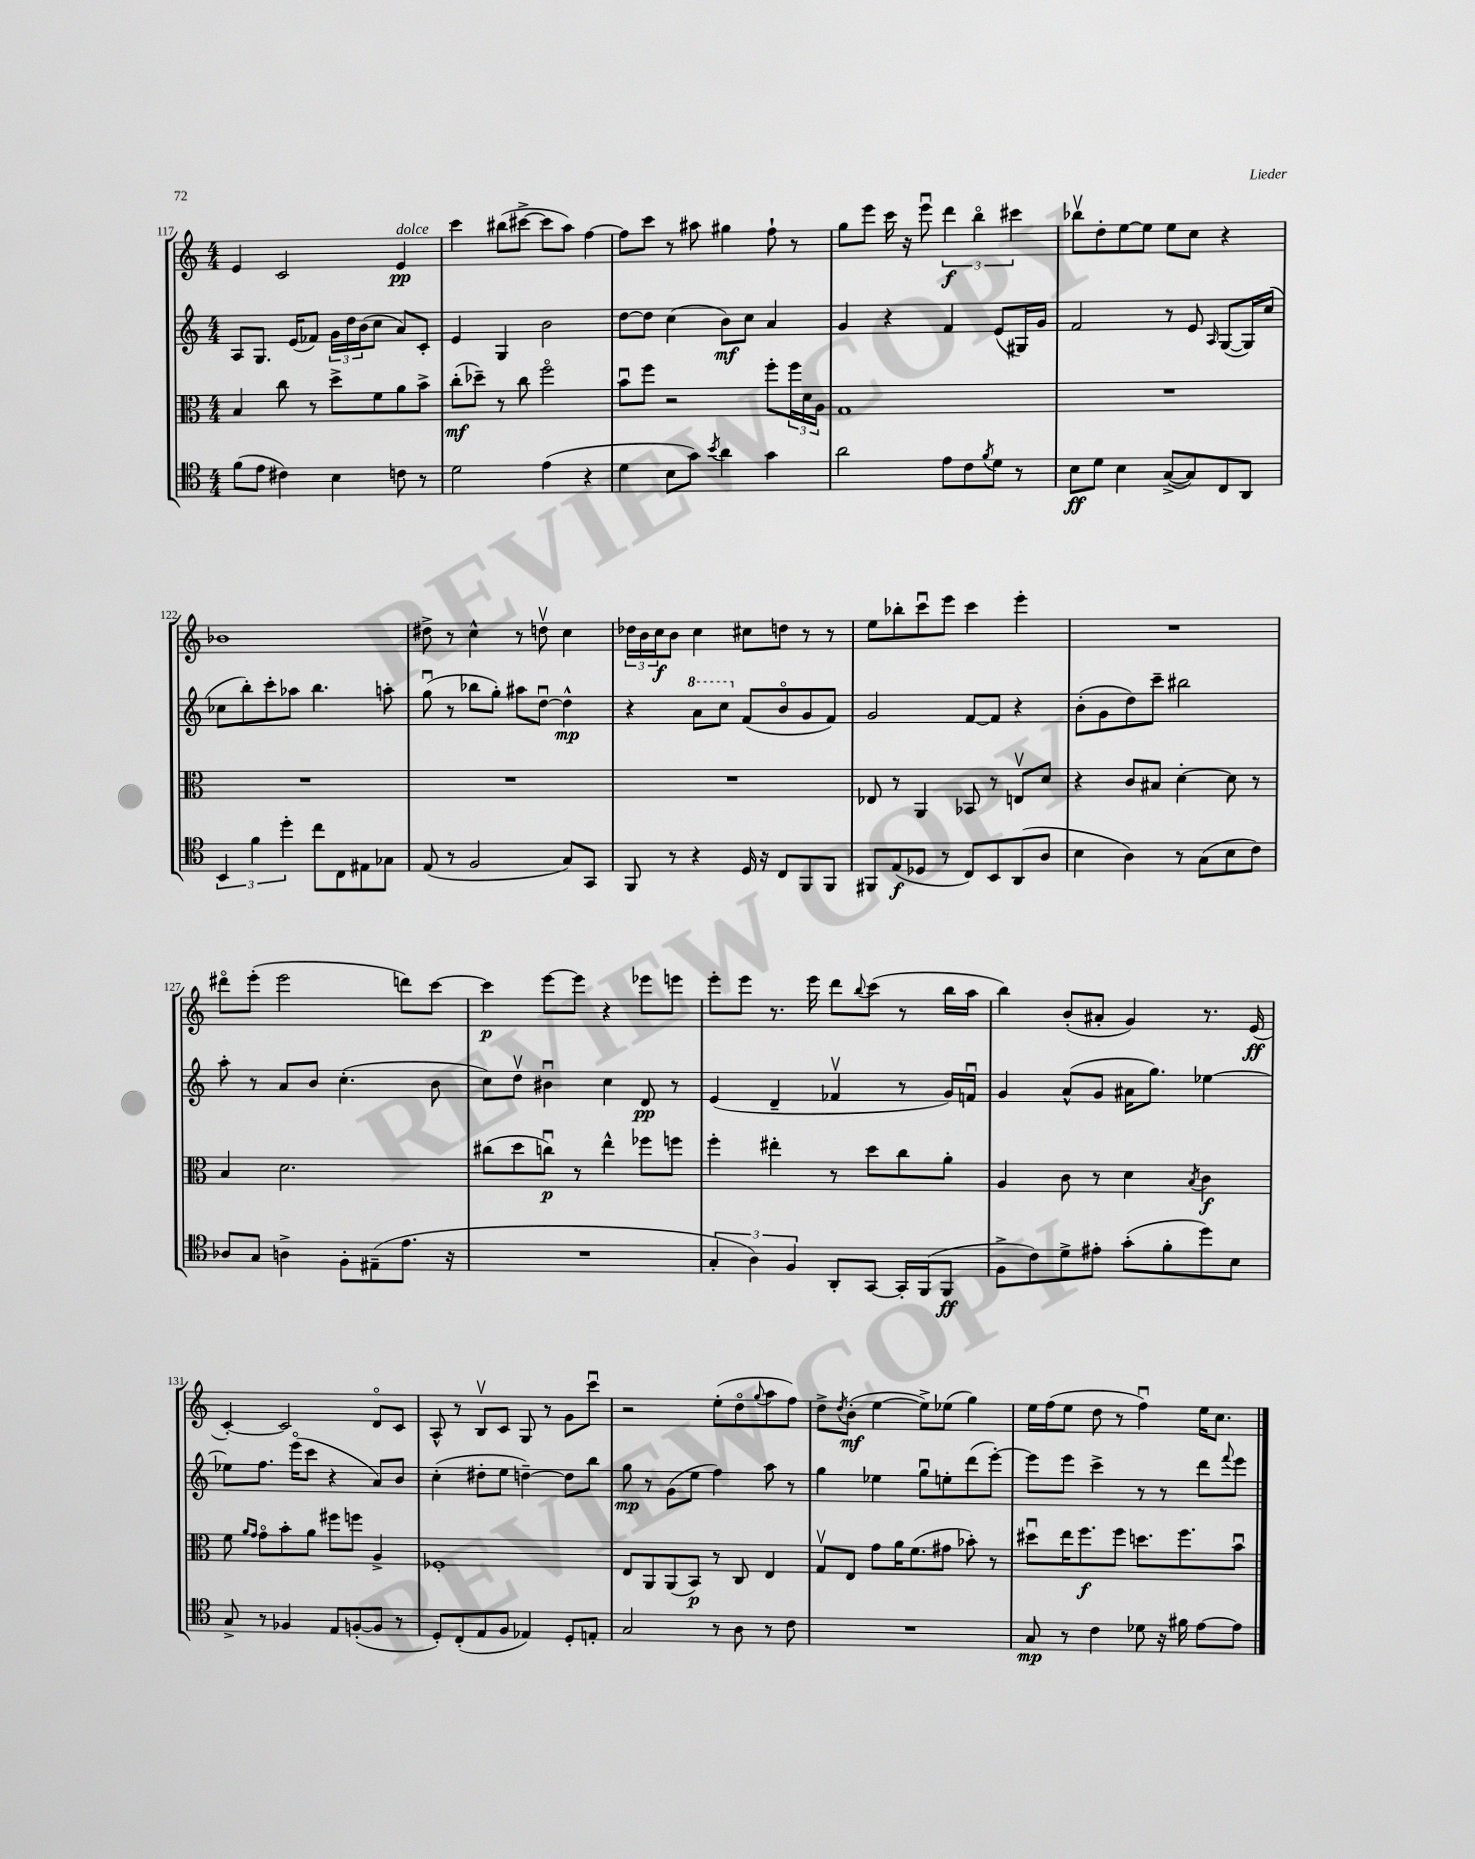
<<
\new StaffGroup <<
\new Staff = "s0" {
    \clef treble \key c \major \numericTimeSignature \time 4/4
    e'4 c'2 e'4\pp^\markup { \italic "dolce" } |
    c'''4 bis''8( cis'''8~-> cis'''8 a''8) f''4~ |
    f''8 c'''8 r8 ais''8 gis''4 f''8-! r8 |
    g''8 e'''8 c'''16 r16 e'''8\downbow \tuplet 3/2 { d'''4\f b''4\flageolet cis'''4 } |
    bes''8\upbow d''8-. e''8~ e''8 e''8 c''8 r4 |
    bes'1 |
    dis''8-> r8 c''4-^ r8 d''8\upbow c''4 |
    \tuplet 3/2 { des''16 b'16 c''16\f } b'8 c''4 cis''8 d''8 r8 r8 |
    e''8 bes''8-. c'''8\downbow e'''8 c'''4 e'''4-. |
    R1 |
    dis'''8\flageolet e'''8-.( e'''2 d'''8) c'''8~ |
    c'''4\p e'''8~ e'''8 r4 ees'''8 e'''8 |
    e'''8-. e'''8 r8. e'''16 d'''8 \appoggiatura { b''8 } c'''8( r8 b''16 a''16 |
    b''4) b'8-.( ais'8-. g'4) r8. e'16\ff( |
    c'4~-.) c'2 d'8\flageolet c'8 |
    a8-^ r8 b8\upbow c'8 g8 r8 g'8 c'''8\downbow |
    r2 e''8-.( d''8\flageolet \appoggiatura { g''8 } a''8 f''8) |
    d''8-> \acciaccatura { d''8 } b'8-.\mf( e''4~ e''8->) ees''8( g''4) |
    e''16 f''16( e''8 d''8 r8 f''4\downbow) e''16 c''8. \bar "|." |
}
\new Staff = "s1" {
    \clef treble \key c \major \numericTimeSignature \time 4/4
    a8 g8. e'16( fes'8) \tuplet 3/2 { g'16 d''16 b'16( } c''8 a'8) c'8-. |
    e'4 g4 b'2 |
    d''8~ d''8 c''4( b'8\mf) c''8 a'4 |
    g'4 r4 f'4 e'8( gis16) g'16 |
    f'2 r8 e'8 \grace { a16 } g8~( g16) c''16( |
    ces''8 b''8-.) c'''8-. aes''8 b''4. a''8-. |
    g''8\downbow( r8 bes''8 g''8-.) ais''8 d''8~\downbow d''4-^\mp |
    r4 \ottava #1 a''8 c'''8 \ottava #0 f'8( b'8\flageolet g'8 f'8) |
    g'2 f'8~ f'8 r4 |
    b'8-.( g'8 d''8) c'''8-- bis''2 |
    a''8-. r8 a'8 b'8 c''4.-.( b'8 |
    c''8) d''8\upbow bis'4\downbow c''4 d'8\pp r8 |
    e'4( d'4-- fes'4\upbow r8 g'16) f'16\downbow |
    g'4 a'8-^( g'8 ais'16 g''8.) ees''4~ |
    ees''8 f''8. e'''16\flageolet( c'''8 r4 a'8) b'8 |
    c''4-.( dis''8-. e''8 d''4~--) d''8 b''8 |
    g''8\mp r8 g'8( e''8 f''4) a''8 r8 |
    g''4 ees''4 g''8\downbow e''8-. d'''8( e'''8~-.) |
    e'''8 e'''8 c'''4-> r8 r8 d'''8 \appoggiatura { f'''8 } e'''8 \bar "|." |
}
\new Staff = "s2" {
    \clef alto \key c \major \numericTimeSignature \time 4/4
    b4 c''8 r8 d''8-> f'8 a'8 b'8-> |
    c''8-.\mf( des''8--) r8 c''8 f''2\flageolet |
    b'8\downbow f''8 r2 f''8-. \tuplet 3/2 { f''16 d'16 a16 } |
    g1 |
    R1 |
    R1 |
    R1 |
    R1 |
    ees8 r8 a,4 bes,8 r8 e8\upbow d'8 |
    r4 c'8 bis8 d'4~-. d'8 r8 |
    b4 d'2. |
    cis''8( d''8 c''8\downbow\p) r8 e''4-^ fes''8 f''8 |
    f''4-. eis''4-. r8 d''8 c''8 a'8-. |
    a4 c'8 r8 d'4 \acciaccatura { b8 } c'4\f |
    f'8 \grace { a'16 g'16 } g'8\flageolet b'8-. a'8 fis''8 f''8 a4-> |
    fes1-. |
    e8 a,8 a,8( b,8\p) r8 c8 e4 |
    g8\upbow e8 g'8 a'16 f'8.( gis'8 bes'8-.) r8 |
    dis''8\downbow e''16 f''8.\f f''8 d''8. f''8. b'8\downbow \bar "|." |
}
\new Staff = "s3" {
    \clef tenor \key c \major \numericTimeSignature \time 4/4
    f'8( e'8 cis'4) b4 c'8 r8 |
    d'2 e'4( r4 |
    d'4 b8 g'8) \acciaccatura { b'8 } a'4 g'4 |
    a'2 e'8 c'8 \acciaccatura { f'8 } d'8 r8 |
    b8\ff d'8 b4 g8~->( g8) c8 a,8 |
    \tuplet 3/2 { b,4 f'4 d''4-. } c''8 c8 eis8 ges8 |
    e8( r8 f2 g8) g,8 |
    f,8 r8 r4 d16 r16 c8 f,8 f,8 |
    fis,8 e8\f( des8 r8 c8) b,8 a,8( a8 |
    b4 a4) r8 g8( b8 c'8) |
    aes8 g8 a4-> f8-. eis8--( e'8. r16 |
    R1 |
    \tuplet 3/2 { g4-. a4) f4 } a,8-. g,8~ g,16-. f,16( f,8\ff |
    f8-> c'8) d'8-> eis'8-. g'8-.( f'8-. d''8) b8 |
    g8-> r8 fes4 e8 f8~-.( f8 r8 |
    d8-.) c8-.( e8 f8 ees4) d8-. e8-. |
    g2 r8 a8 r8 c'8 |
    R1 |
    g8\mp r8 c'4 des'8 r16 fis'16 e'8~ e'8 \bar "|." |
}
>>
>>
\layout { \context { \Score currentBarNumber = #117 } }
